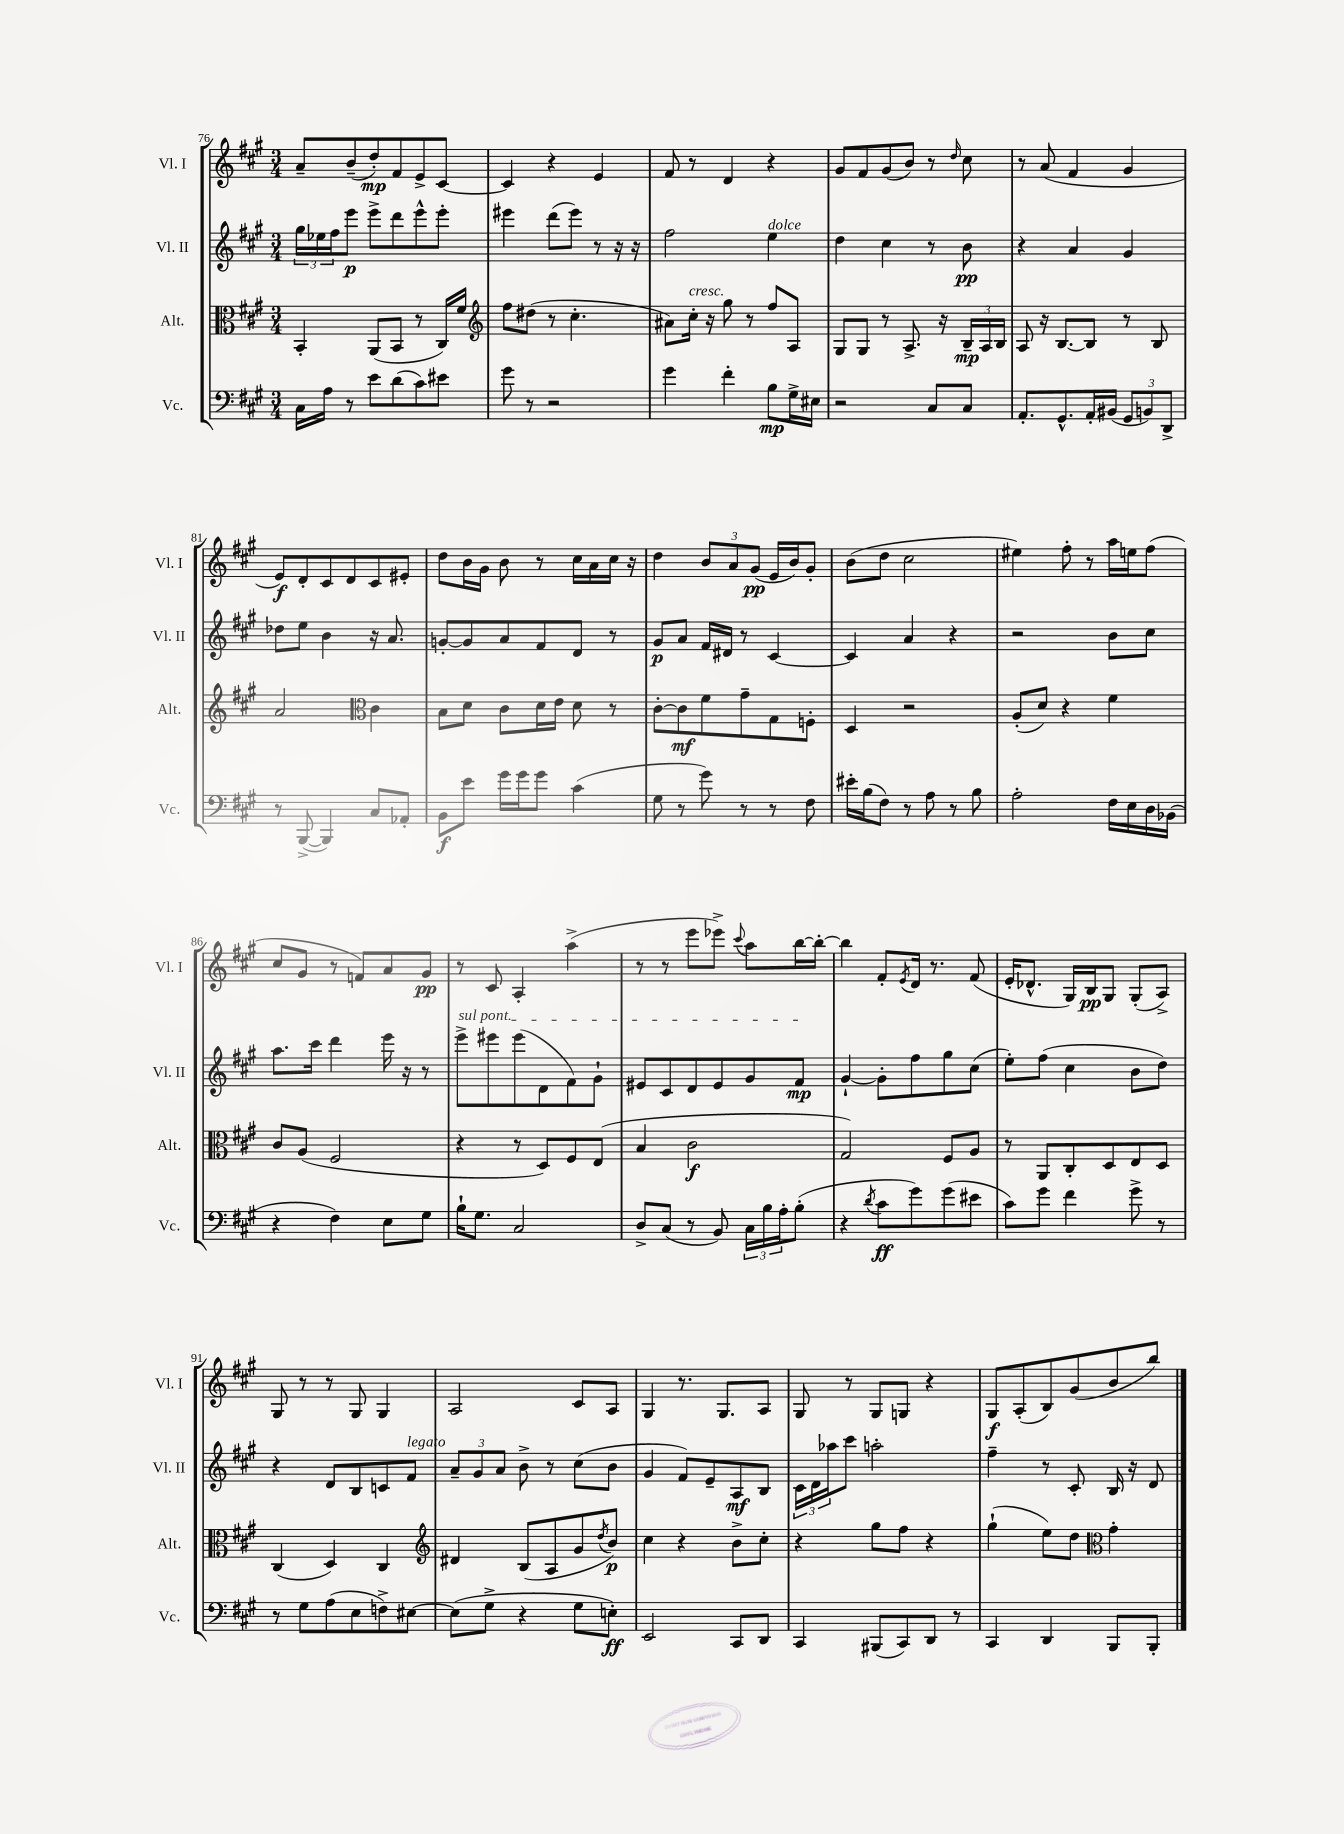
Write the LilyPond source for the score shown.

<<
\new StaffGroup <<
\new Staff = "s0" \with { instrumentName = "Vl. I" shortInstrumentName = "Vl. I" } {
    \clef treble \key a \major \numericTimeSignature \time 3/4
    a'8-- b'8--( d''8-.\mp) fis'8 e'8-> cis'8~ |
    cis'4 r4 e'4 |
    fis'8 r8 d'4 r4 |
    gis'8 fis'8 gis'8( b'8) r8 \grace { d''16 } cis''8 |
    r8 a'8( fis'4 gis'4 |
    e'8\f) d'8-. cis'8 d'8 cis'8 eis'8-. |
    d''8 b'16 gis'16 b'8 r8 cis''16 a'16 cis''16 r16 |
    d''4 \tuplet 3/2 { b'8 a'8 gis'8\pp( } e'16 b'16) gis'8-. |
    b'8( d''8 cis''2 |
    eis''4) fis''8-. r8 a''16 e''16 fis''8( |
    cis''8 gis'8 r8 f'8) a'8 gis'8\pp |
    r8 cis'8 a4-. a''4->( |
    r8 r8 e'''8 ees'''8->) \appoggiatura { cis'''8 } a''8 b''16~ b''16~-. |
    b''4 fis'8-. \acciaccatura { e'8 } d'16 r8. fis'8( |
    e'16-. des'8.-^ gis16) b16\pp gis8 gis8-.( a8->) |
    gis8 r8 r8 gis8 gis4 |
    a2 cis'8 a8 |
    gis4 r8. gis8. a8 |
    gis8 r8 gis8 g8 r4 |
    gis8\f a8-.( b8) gis'8( b'8 b''8) \bar "|." |
}
\new Staff = "s1" \with { instrumentName = "Vl. II" shortInstrumentName = "Vl. II" } {
    \clef treble \key a \major \numericTimeSignature \time 3/4
    \tuplet 3/2 { gis''16 ees''16 fis''16 } e'''8\p e'''8-> d'''8 e'''8-^ e'''8-. |
    eis'''4 d'''8( eis'''8) r8 r16 r16 |
    fis''2 e''4^\markup { \italic "dolce" } |
    d''4 cis''4 r8 b'8\pp |
    r4 a'4 gis'4 |
    des''8 e''8 b'4 r16 a'8. |
    g'8~-. g'8 a'8 fis'8 d'8 r8 |
    gis'8\p a'8 fis'16 dis'16 r8 cis'4~ |
    cis'4 a'4 r4 |
    r2 b'8 cis''8 |
    a''8. cis'''16 d'''4 e'''16 r16 r8 |
    \once \override TextSpanner.bound-details.left.text = \markup { \italic "sul pont." } e'''8->\startTextSpan eis'''8 eis'''8( d'8 fis'8) gis'8-! |
    eis'8 cis'8 d'8 eis'8 gis'8 fis'8\mp\stopTextSpan |
    gis'4~-! gis'8-. fis''8 gis''8 cis''8( |
    e''8-.) fis''8( cis''4 b'8 d''8) |
    r4 d'8 b8 c'8 fis'8^\markup { \italic "legato" } |
    \tuplet 3/2 { a'8-- gis'8 a'8 } b'8-> r8 cis''8( b'8 |
    gis'4 fis'8) e'8-- a8\mf b8 |
    \tuplet 3/2 { cis'16 d'16 aes''16 } cis'''8 a''2-. |
    fis''4-- r8 cis'8-. b16 r16 d'8 \bar "|." |
}
\new Staff = "s2" \with { instrumentName = "Alt." shortInstrumentName = "Alt." } {
    \clef alto \key a \major \numericTimeSignature \time 3/4
    b,4-. a,8( b,8 r8 cis16) fis'16 |
    \clef treble fis''8 dis''8( r8 cis''4.-. |
    ais'8) cis''16-.^\markup { \italic "cresc." } r16 gis''8 r8 fis''8 a8 |
    gis8 gis8 r8 a8.-> r16 \tuplet 3/2 { b16--\mp a16 b16 } |
    a8 r16 b8.~ b8 r8 b8 |
    a'2 \clef alto cis'4 |
    b8 d'8 cis'8 d'16 e'16 d'8 r8 |
    cis'8~-. cis'8\mf fis'8 gis'8-- gis8 f8-. |
    d4 r2 |
    a8-.( d'8) r4 fis'4 |
    cis'8 a8( fis2 |
    r4 r8 d8) fis8 e8( |
    b4 cis'2\f |
    gis2) fis8 a8 |
    r8 a,8 cis8-. d8 e8 d8 |
    cis4( d4) cis4 |
    \clef treble dis'4 b8( a8 gis'8 \acciaccatura { d''8 } b'8\p) |
    cis''4 r4 b'8-> cis''8-. |
    r4 gis''8 fis''8 r4 |
    gis''4-!( e''8) d''8 \clef alto gis'4-. \bar "|." |
}
\new Staff = "s3" \with { instrumentName = "Vc." shortInstrumentName = "Vc." } {
    \clef bass \key a \major \numericTimeSignature \time 3/4
    cis16 a16 r8 e'8 d'8( cis'8) eis'8 |
    gis'8 r8 r2 |
    gis'4 fis'4-. b8\mp gis16-> eis16 |
    r2 cis8 cis8 |
    a,8.-. gis,8.-^ a,16-. bis,16( \tuplet 3/2 { gis,8 b,8) d,8-> } |
    r8 b,,8~->( b,,4) cis8 aes,8-. |
    b,8\f e'8 gis'16 gis'16 gis'8 cis'4( |
    gis8 r8 gis'8) r8 r8 fis8 |
    eis'16-. b16( fis8) r8 a8 r8 b8 |
    a2-. fis16 e16 d16 bes,16( |
    r4 fis4) e8 gis8 |
    b16-! gis8. cis2 |
    d8-> cis8( r8 b,8) \tuplet 3/2 { cis16 b16 a16-. } b8-.( |
    r4 \acciaccatura { d'8 } cis'8\ff gis'8) gis'8( eis'8 |
    cis'8) gis'8 fis'4 gis'8-> r8 |
    r8 gis8 a8( e8 f8->) eis8~ |
    eis8( gis8-> r4 gis8 e8-.\ff) |
    e,2 cis,8 d,8 |
    cis,4 bis,,8( cis,8) d,8 r8 |
    cis,4 d,4 b,,8 b,,8-. \bar "|." |
}
>>
>>
\layout { \context { \Score currentBarNumber = #76 } }
